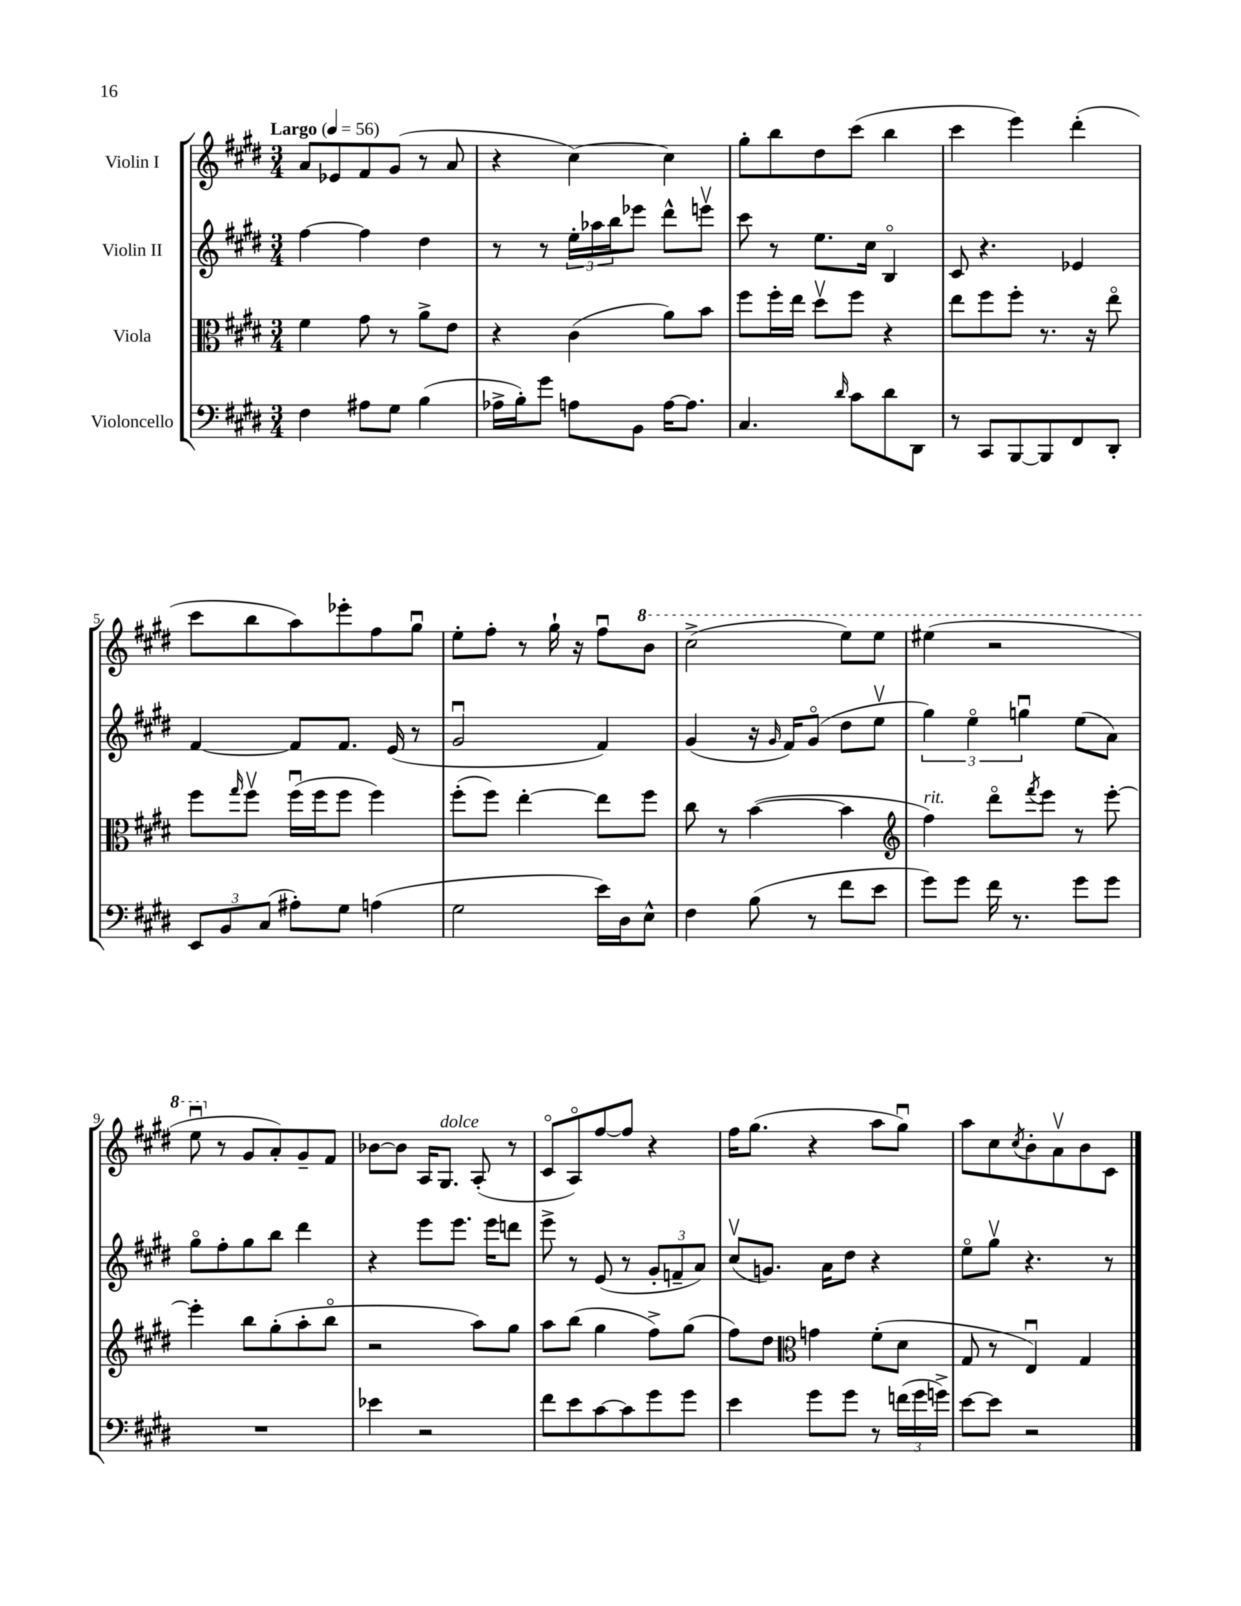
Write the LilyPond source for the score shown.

<<
\new StaffGroup <<
\new Staff = "s0" \with { instrumentName = "Violin I" } {
    \clef treble \key e \major \numericTimeSignature \time 3/4 \tempo "Largo" 4 = 56
    a'8 ees'8 fis'8 gis'8( r8 a'8 |
    r4 cis''4~) cis''4 |
    gis''8-. b''8 dis''8 cis'''8( b''4 |
    cis'''4 e'''4) dis'''4-.( |
    cis'''8 b''8 a''8) ees'''8-. fis''8 gis''8\downbow |
    e''8-. fis''8-. r8 gis''16-! r16 fis''8\downbow \ottava #1 b''8 |
    cis'''2->( e'''8) e'''8 |
    eis'''4( r2 |
    e'''8\downbow \ottava #0 r8 gis'8 a'8-.) gis'8-- fis'8 |
    bes'8~ bes'8 a16 gis8.^\markup { \italic "dolce" } a8-.( r8 |
    cis'8\flageolet a8\flageolet) fis''8~ fis''8 r4 |
    fis''16 gis''8.( r4 a''8 gis''8\downbow) |
    a''8 cis''8 \acciaccatura { cis''8 } b'8-. a'8\upbow b'8 cis'8 \bar "|." |
}
\new Staff = "s1" \with { instrumentName = "Violin II" } {
    \clef treble \key e \major \numericTimeSignature \time 3/4
    fis''4~ fis''4 dis''4 |
    r8 r8 \tuplet 3/2 { e''16-. aes''16 b''16 } ees'''8 dis'''8-^ e'''8\upbow |
    cis'''8 r8 e''8. cis''16 b4\flageolet |
    cis'8 r4. ees'4 |
    fis'4~ fis'8 fis'8. e'16( r8 |
    gis'2\downbow fis'4) |
    gis'4( r16 \grace { gis'16 } fis'16) gis'8\flageolet( dis''8 e''8\upbow |
    \tuplet 3/2 { gis''4) e''4\flageolet g''4\downbow } e''8( a'8) |
    gis''8\flageolet fis''8-. gis''8 b''8 dis'''4 |
    r4 e'''8 e'''8. e'''16 d'''8 |
    e'''8-> r8 e'8( r8 \tuplet 3/2 { gis'8-. f'8-- a'8) } |
    cis''8\upbow( g'8.) a'16 dis''8 r4 |
    e''8\flageolet gis''8\upbow r4. r8 \bar "|." |
}
\new Staff = "s2" \with { instrumentName = "Viola" } {
    \clef alto \key e \major \numericTimeSignature \time 3/4
    fis'4 gis'8 r8 a'8-> e'8 |
    r4 cis'4( a'8) b'8 |
    fis''8 fis''16-. e''16 dis''8\upbow fis''8 r4 |
    e''8 fis''8 fis''8-. r8. r16 e''8\flageolet |
    fis''8 \grace { gis''16 } fis''8\upbow fis''16\downbow( fis''16 fis''8 fis''4) |
    fis''8-.( fis''8) e''4~-. e''8 fis''8 |
    cis''8 r8 b'4~( b'4 |
    \clef treble fis''4^\markup { \italic "rit." }) dis'''8\flageolet \acciaccatura { fis'''8 } e'''8 r8 e'''8~-. |
    e'''4-. b''8 gis''8-.( a''8-. b''8\flageolet |
    r2 a''8) gis''8 |
    a''8 b''8( gis''4 fis''8->) gis''8( |
    fis''8) dis''8 \clef alto g'4 fis'8-.( dis'8 |
    gis8 r8 e4\downbow) gis4 \bar "|." |
}
\new Staff = "s3" \with { instrumentName = "Violoncello" } {
    \clef bass \key e \major \numericTimeSignature \time 3/4
    fis4 ais8 gis8 b4( |
    aes16-> b16-.) gis'8 a8 b,8 a16~ a8. |
    cis4. \grace { dis'16 } cis'8 dis'8 dis,8 |
    r8 cis,8 b,,8~ b,,8 fis,8 dis,8-. |
    \tuplet 3/2 { e,8 b,8 cis8( } ais8-.) gis8 a4( |
    gis2 e'16) dis16 e8-^ |
    fis4 b8( r8 fis'8 e'8 |
    gis'8) gis'8 fis'16 r8. gis'8 gis'8 |
    R2. |
    ees'4 r2 |
    fis'8 e'8 cis'8~ cis'8 gis'8 gis'8 |
    e'4 gis'8 gis'8 r8 \tuplet 3/2 { f'16( gis'16 g'16->) } |
    e'8~ e'8 r2 \bar "|." |
}
>>
>>
